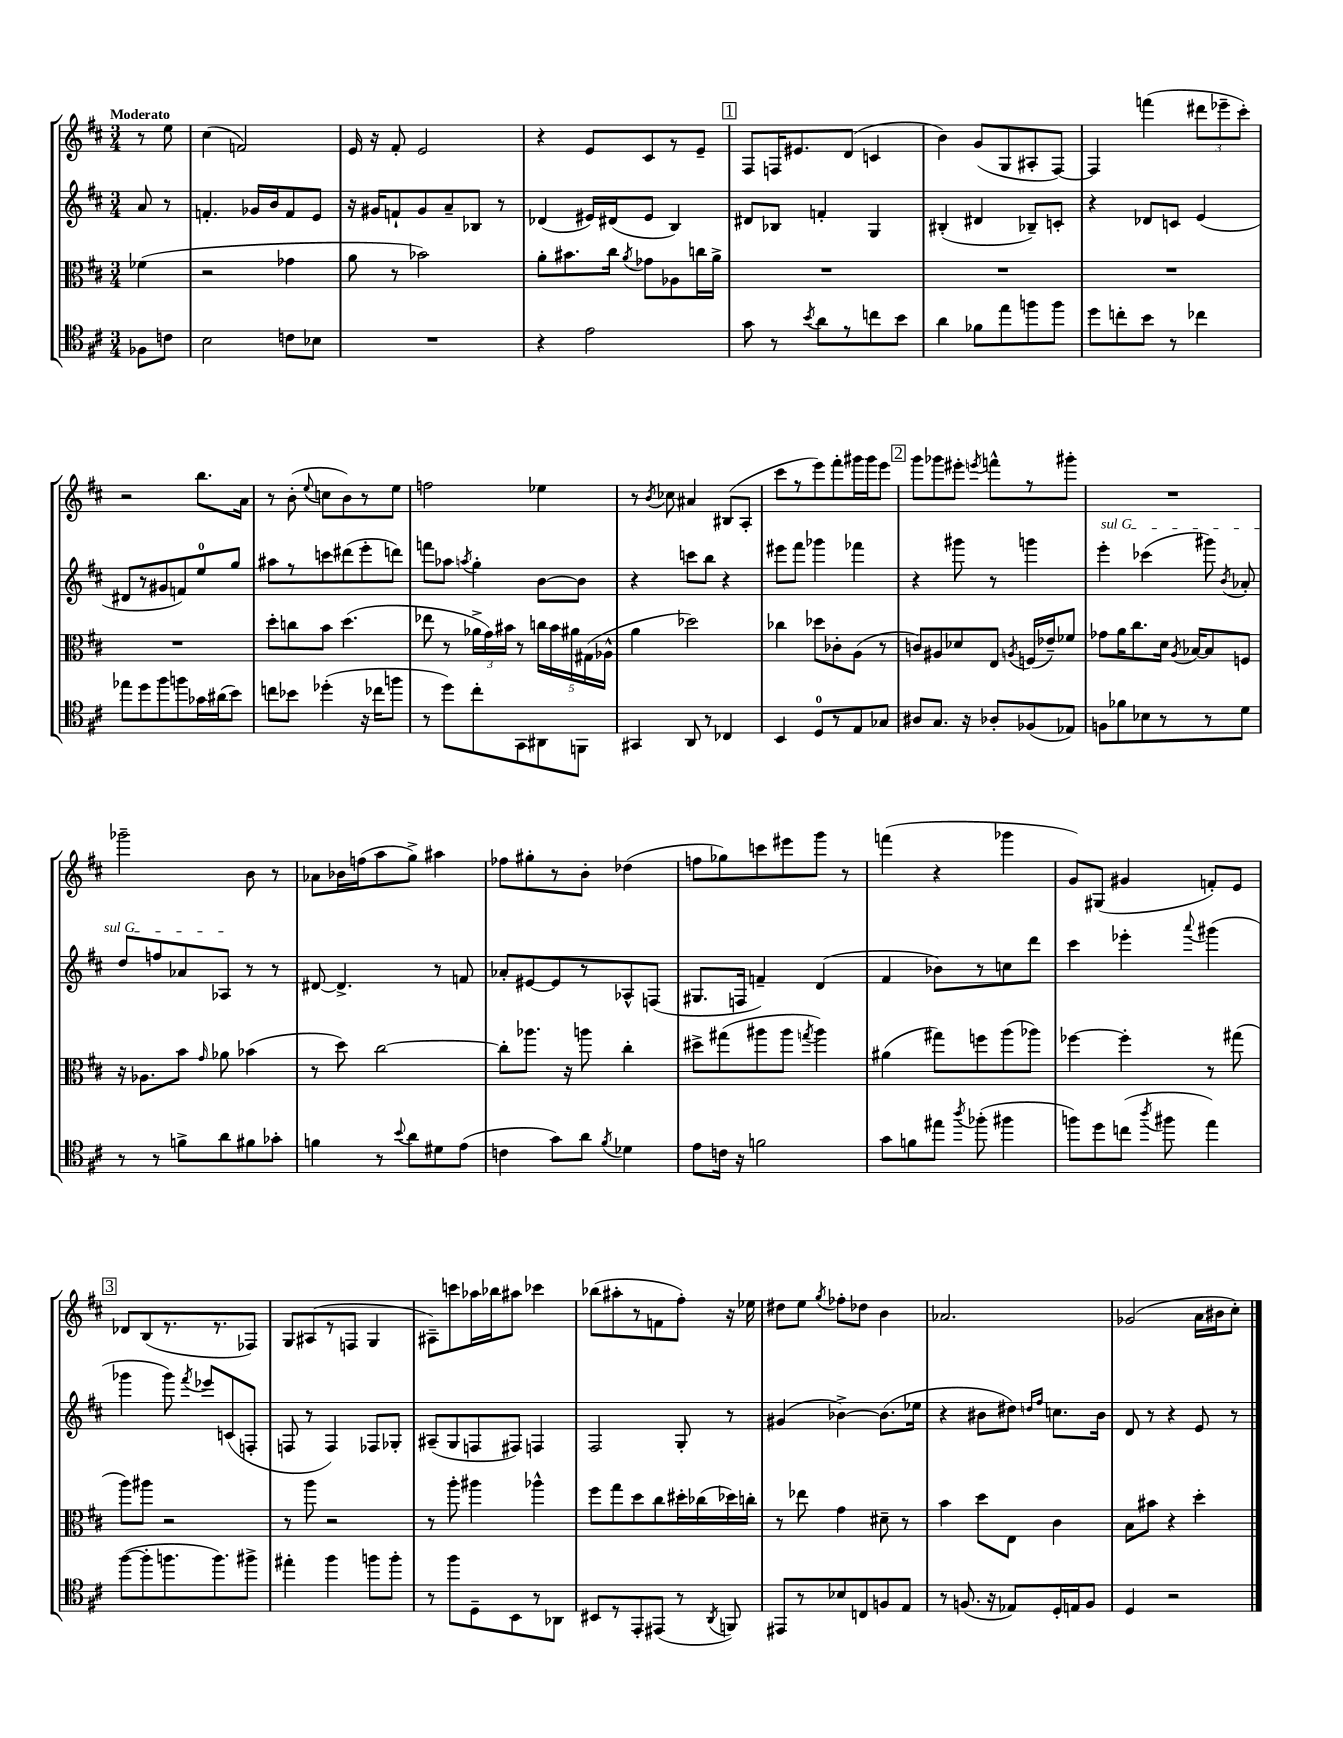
<<
\new StaffGroup <<
\new Staff = "s0" {
    \clef treble \key d \major \numericTimeSignature \time 3/4 \partial 4 \tempo "Moderato"
    \autoBeamOff r8 e''8 |
    cis''4( f'2) |
    e'16 r16 fis'8-. e'2 |
    r4 e'8[ cis'8 r8 e'8]-- |
    \mark \markup { \box "1" } fis8[ f16 eis'8. d'8]( c'4 |
    b'4) g'8[( g8 ais8-. fis8]~) |
    fis4 f'''4( \tuplet 3/2 { dis'''8[ ees'''8-- cis'''8]-.) } |
    r2 b''8.[ a'16] |
    r8 b'8-.( \appoggiatura { e''8 } c''8[ b'8) r8 e''8] |
    f''2 ees''4 |
    r8 \acciaccatura { b'8 } ces''8 ais'4 bis8[( a8]-. |
    cis'''8[ r8 e'''8) fis'''8-. gis'''16 gis'''16 e'''8] |
    \mark \markup { \box "2" } g'''8[ ges'''8 eis'''8]-. \acciaccatura { e'''8 } f'''8[-^ r8 gis'''8]-. |
    R2. |
    ges'''2-- b'8 r8 |
    aes'8[ bes'16 f''16( a''8 g''8]->) ais''4 |
    fes''8[ gis''8-. r8 b'8]-. des''4( |
    f''8[ ges''8) c'''8 eis'''8 g'''8] r8 |
    f'''4( r4 ges'''4 |
    g'8[) gis8]( gis'4 f'8[-.) e'8] |
    \mark \markup { \box "3" } des'8[ b8( r8. r8. fes8]) |
    g8[ ais8( r8 f8] g4 |
    ais8[--) c'''8 aes''16 bes''16 ais''8] ces'''4 |
    bes''8[( ais''8-. r8 f'8 fis''8]-.) r16 ees''16 |
    dis''8[ e''8] \acciaccatura { g''8 } fes''8[-. des''8] b'4 |
    aes'2. |
    ges'2( a'16[ bis'16 cis''8]-.) \bar "|." |
}
\new Staff = "s1" {
    \clef treble \key d \major \numericTimeSignature \time 3/4 \partial 4
    \autoBeamOff a'8 r8 |
    f'4.-. ges'16[ b'16 f'8 e'8] |
    r16 gis'16[ f'8-! gis'8 a'8-- bes8] r8 |
    des'4( eis'16[) dis'16( eis'8] b4) |
    \mark \markup { \box "1" } dis'8[ bes8] f'4-. g4 |
    bis4-.( dis'4 bes8[--) c'8]-. |
    r4 des'8[ c'8] e'4( |
    dis'8[ r8 gis'8 f'8) e''8-0 g''8] |
    ais''8[ r8 c'''8 dis'''8( e'''8-. d'''8]) |
    f'''8[ aes''8] \acciaccatura { a''8 } g''4-. b'8[~ b'8] |
    r4 c'''8[ b''8] r4 |
    eis'''8[ fis'''8] ges'''4 fes'''4 |
    \mark \markup { \box "2" } r4 gis'''8 r8 g'''4 |
    \once \override TextSpanner.bound-details.left.text = \markup { \italic "sul G" } e'''4-.\startTextSpan ces'''4( gis'''8) \acciaccatura { b'8 } aes'8-. |
    d''8[ f''8 aes'8 aes8]\stopTextSpan r8 r8 |
    dis'8~ dis'4.-> r8 f'8 |
    aes'8[-. eis'8~ eis'8 r8 aes8-^ f8]( |
    gis8.[ f16] f'4--) d'4( |
    fis'4 bes'8[) r8 c''8 d'''8] |
    cis'''4 ees'''4-. \appoggiatura { a'''8 } gis'''4( |
    \mark \markup { \box "3" } ges'''4 ges'''8) \acciaccatura { fis'''8 } ees'''8[ c'8( f8]-. |
    f8 r8 f4) fes8[ ges8]-. |
    ais8[--( g8 f8 fis8]) f4 |
    fis2 g8-. r8 |
    gis'4( bes'4~->) bes'8.[( ees''16] |
    r4 bis'8[ dis''8]) \grace { d''16[ fis''16] } c''8.[ bis'16] |
    d'8 r8 r4 e'8 r8 \bar "|." |
}
\new Staff = "s2" {
    \clef alto \key d \major \numericTimeSignature \time 3/4 \partial 4
    \autoBeamOff fes'4( |
    r2 ges'4 |
    a'8 r8 bes'2) |
    a'8[-. bis'8. cis''16] \acciaccatura { a'8 } ges'8[ aes8 c''16 a'16]-> |
    \mark \markup { \box "1" } R2. |
    R2. |
    R2. |
    R2. |
    d''8[-. c''8 b'8] d''4.( |
    ees''8 r8 \tuplet 3/2 { aes'16[-> g'16) bis'16] } r8 \tuplet 5/4 { c''16[ bis'16 ais'16 gis16( aes16]-^ } |
    a'4 des''2) |
    ces''4 des''8[ ces'8-. a8]( r8 |
    \mark \markup { \box "2" } c'8[) ais8 des'8 e8] \acciaccatura { a8 } f16[( ees'16--) fes'8] |
    ges'8[ a'16 cis''8. d'16] \acciaccatura { a8 } bes16[~ bes8 f8] |
    r16 aes8.[ b'8] \grace { g'16 } aes'8 bes'4( |
    r8 d''8) cis''2~ |
    cis''8[-. aes''8.] r16 a''8 cis''4-. |
    dis''8[-> gis''8( ais''8 ais''8] \acciaccatura { g''8 } ais''4) |
    ais'4( gis''8[) f''8 a''8( aes''8]) |
    fes''4~ fes''4-. r8 gis''8( |
    \mark \markup { \box "3" } a''8[) ais''8] r2 |
    r8 a''8 r2 |
    r8 a''8-. ais''4 aes''4-^ |
    fis''8[ g''8 d''8 cis''8 dis''16-. ces''16( des''16) c''16]-. |
    r8 ees''8 g'4 dis'8-- r8 |
    b'4 d''8[ e8] cis'4 |
    b8[ bis'8] r4 d''4-. \bar "|." |
}
\new Staff = "s3" {
    \clef tenor \key d \major \numericTimeSignature \time 3/4 \partial 4
    \autoBeamOff fes8[ c'8] |
    b2 c'8[ bes8] |
    R2. |
    r4 e'2 |
    \mark \markup { \box "1" } g'8 r8 \acciaccatura { b'8 } a'8[ r8 c''8 b'8] |
    a'4 fes'8[ e''8 f''8 f''8] |
    d''8[ c''8-. b'8] r8 ces''4 |
    ees''8[ d''8 fis''8 f''8 ges'16 ais'16( b'8]) |
    c''8[ bes'8] des''4-.( r16 ces''16[ f''8] |
    r8 d''8[) cis''8-. g,8 ais,8 f,8] |
    gis,4 a,8 r8 ces4 |
    b,4 d8[-0 r8 e8 ges8] |
    \mark \markup { \box "2" } ais8[ g8.] r16 aes8[-. fes8( ees8]) |
    f8[ fes'8 bes8 r8 r8 d'8] |
    r8 r8 f'8[-> a'8 fis'8 ges'8]-. |
    f'4 r8 \appoggiatura { b'8 } a'8[ dis'8 e'8]( |
    c'4 g'8[) a'8] \acciaccatura { fis'8 } des'4 |
    e'8[ c'16] r16 f'2 |
    g'8[ f'8 eis''8] \acciaccatura { a''8 } fes''8-.( fis''4 |
    f''8[) d''8 c''8]( \acciaccatura { a''8 } fis''8 e''4) |
    \mark \markup { \box "3" } fis''8[~( fis''8-. f''8. f''8.) fis''8]-> |
    eis''4-. fis''4 f''8[ f''8]-. |
    r8 fis''8[ d8-- b,8 r8 aes,8] |
    bis,8[ r8 e,8-. eis,8]( r8 \acciaccatura { a,8 } f,8) |
    eis,8[ r8 bes8 c8 f8 e8] |
    r8 f8.( r16 ees8[) d16-. e16 f8] |
    d4 r2 \bar "|." |
}
>>
>>
\layout { \context { \Score \remove "Bar_number_engraver" } }
